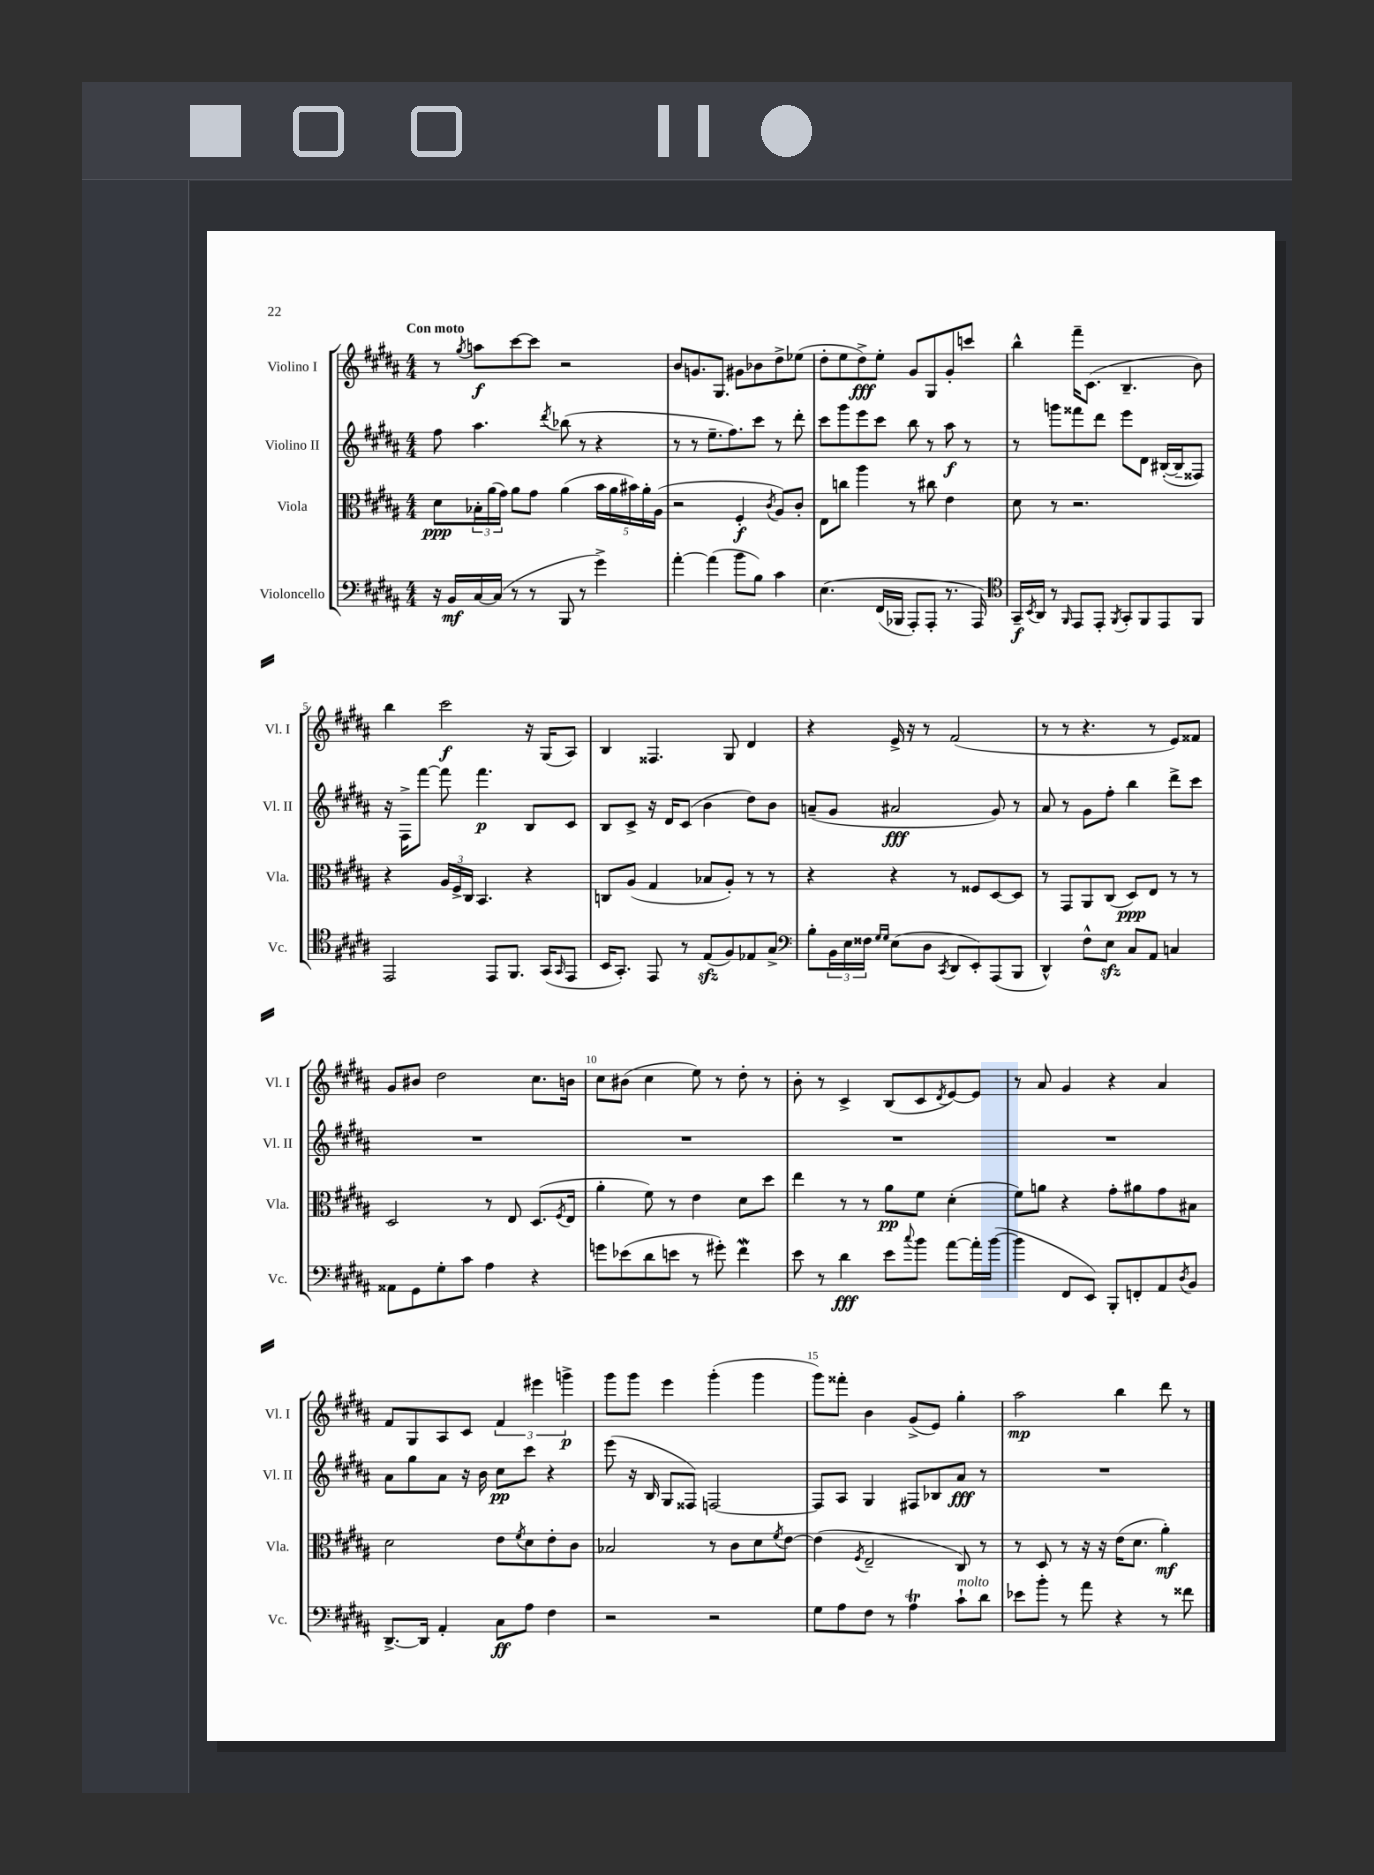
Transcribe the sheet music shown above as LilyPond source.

<<
\new StaffGroup <<
\new Staff = "s0" \with { instrumentName = "Violino I" shortInstrumentName = "Vl. I" } {
    \clef treble \key b \major \numericTimeSignature \time 4/4 \tempo "Con moto"
    r8 \acciaccatura { gis''8 } a''8\f cis'''8~ cis'''8 r2 |
    b'8 g'8. gis8. gis'8 bes'8 dis''8-> ees''8( |
    dis''8-. e''8 dis''8->\fff) e''8-. gis'8 gis8 gis'8-. c'''8 |
    b''4-^ fis'''16-- cis'8.( b4.-- b'8) |
    b''4 cis'''2\f r16 gis16( ais8) |
    b4 fisis4. gis8 dis'4 |
    r4 e'16-> r16 r8 fis'2( |
    r8 r8 r4. r8 e'8) fisis'8 |
    gis'8 bis'8 dis''2 cis''8. b'16 |
    cis''8 bis'8( cis''4 e''8) r8 dis''8-. r8 |
    b'8-. r8 cis'4-> b8( cis'8 \acciaccatura { dis'8 } e'8~) e'8 |
    r8 ais'8 gis'4 r4 ais'4 |
    fis'8 gis8 ais8 cis'8 \tuplet 3/2 { fis'4 eis'''4 g'''4->\p } |
    gis'''8 gis'''8 e'''4 gis'''4-.( gis'''4 |
    gis'''8) fisis'''8-. b'4 gis'8->( e'8) gis''4-. |
    ais''2\mp b''4 dis'''8 r8 \bar "|." |
}
\new Staff = "s1" \with { instrumentName = "Violino II" shortInstrumentName = "Vl. II" } {
    \clef treble \key b \major \numericTimeSignature \time 4/4
    fis''8 ais''4. \acciaccatura { dis'''8 } bes''8( r8 r4 |
    r8 r8 e''8.-- fis''8.) cis'''8 r8 dis'''8-. |
    cis'''8 gis'''8 e'''8 cis'''8 b''8 r8 ais''8\f r8 |
    r8 g'''8 fisis'''8 dis'''8 e'''8 dis'8 bis16~-.( bis16-- fisis8) |
    r16 fis16-> fis'''8~ fis'''8 fis'''4.\p b8 cis'8 |
    b8 cis'8-> r16 dis'16 cis'8( b'4 dis''8) b'8 |
    a'8--( gis'8 ais'2\fff gis'8) r8 |
    ais'8 r8 gis'8 fis''8-. b''4 dis'''8-> cis'''8 |
    R1 |
    R1 |
    R1 |
    R1 |
    ais'8 gis''8 ais'8 r16 b'16 cis''8\pp cis'''8 r4 |
    e'''8( r16 b16 gis8 fisis8) f2~ |
    f8 ais8 gis4 fis8 bes8 ais'8\fff r8 |
    R1 \bar "|." |
}
\new Staff = "s2" \with { instrumentName = "Viola" shortInstrumentName = "Vla." } {
    \clef alto \key b \major \numericTimeSignature \time 4/4
    dis'8\ppp \tuplet 3/2 { bes16-. ais'16( gis'16) } ais'8 gis'8 ais'4( \tuplet 5/4 { b'16 ais'16 bis'16) ais'16-. ais16( } |
    r2 fis4-.\f \acciaccatura { cis'8 } ais8) cis'8-. |
    e8 c''8 ais''4 r8 cis''8 e'4 |
    dis'8 r8 r2. |
    r4 \tuplet 3/2 { ais16 fis16-> cis16 } b,4. r4 |
    c8 ais8( gis4 bes8 ais8-.) r8 r8 |
    r4 r4 r8 fisis8 dis8~ dis8 |
    r8 gis,8 ais,8 cis8( dis8\ppp) e8 r8 r8 |
    dis2 r8 e8 dis8.( \acciaccatura { fis8 } e16 |
    ais'4-. fis'8) r8 e'4 dis'8 dis''8 |
    e''4 r8 r8 ais'8\pp fis'8 dis'4-.( |
    fis'8) a'8 r4 gis'8-. ais'8 gis'8 bis8 |
    dis'2 e'8 \acciaccatura { fis'8 } dis'8 e'8-. cis'8 |
    bes2 r8 cis'8 dis'8 \acciaccatura { fis'8 } e'8~ |
    e'4( \acciaccatura { fis8 } e2-- cis8) r8 |
    r8 dis8 r8 r16 r16 e'16( dis'8. ais'4-.\mf) \bar "|." |
}
\new Staff = "s3" \with { instrumentName = "Violoncello" shortInstrumentName = "Vc." } {
    \clef bass \key b \major \numericTimeSignature \time 4/4
    r16 b,16\mf cis16~ cis16( r8 r8 b,,8 r8 gis'4->) |
    ais'4~-. ais'4( b'8 b8) cis'4 |
    e4.\( fis,16( bes,,16 ais,,8-.) ais,,8-. r8. ais,,16\) |
    \clef tenor gis,16--\f \acciaccatura { b,8 } ais,16 r8 \grace { fis,16 } e,8 e,8-. \acciaccatura { fis,8 } gis,8-. fis,8 e,8 fis,8 |
    e,2 e,8 fis,8. gis,16( \grace { gis,16 } e,8 |
    b,16 gis,8.-.) e,8 r8 e8\sfz( fis8) ees8 gis8-> |
    \clef bass b8-. \tuplet 3/2 { b,16 e16 fisis16 } \grace { gis16 gis16 } e8( dis8 \acciaccatura { cis,8 } dis,8 e,8-.) ais,,8( b,,8 |
    dis,4-^) fis8-^ e8\sfz cis8 ais,8 c4 |
    aisis,8 gis,8 gis8-. cis'8 ais4 r4 |
    g'8 ees'8( dis'8 e'8 r8 gis'8-.) fis'4\mordent |
    e'8 r8 dis'4\fff e'8 \appoggiatura { cis''8 } b'8 ais'8~ ais'16-. b'16~( |
    b'4 fis,8 e,8) b,,8-. f,8-. ais,8 \acciaccatura { dis8 } b,8 |
    dis,8.~-> dis,16 ais,4-. cis8\ff ais8 fis4 |
    r2 r2 |
    gis8 ais8 fis8 r8 ais4\trill cis'8-!^\markup { \italic "molto" } dis'8 |
    ees'8 b'8-. r8 ais'8 r4 r8 fisis'8 \bar "|." |
}
>>
>>
\layout { \context { \Score \override BarNumber.break-visibility = ##(#f #t #t) barNumberVisibility = #(every-nth-bar-number-visible 5) } }
